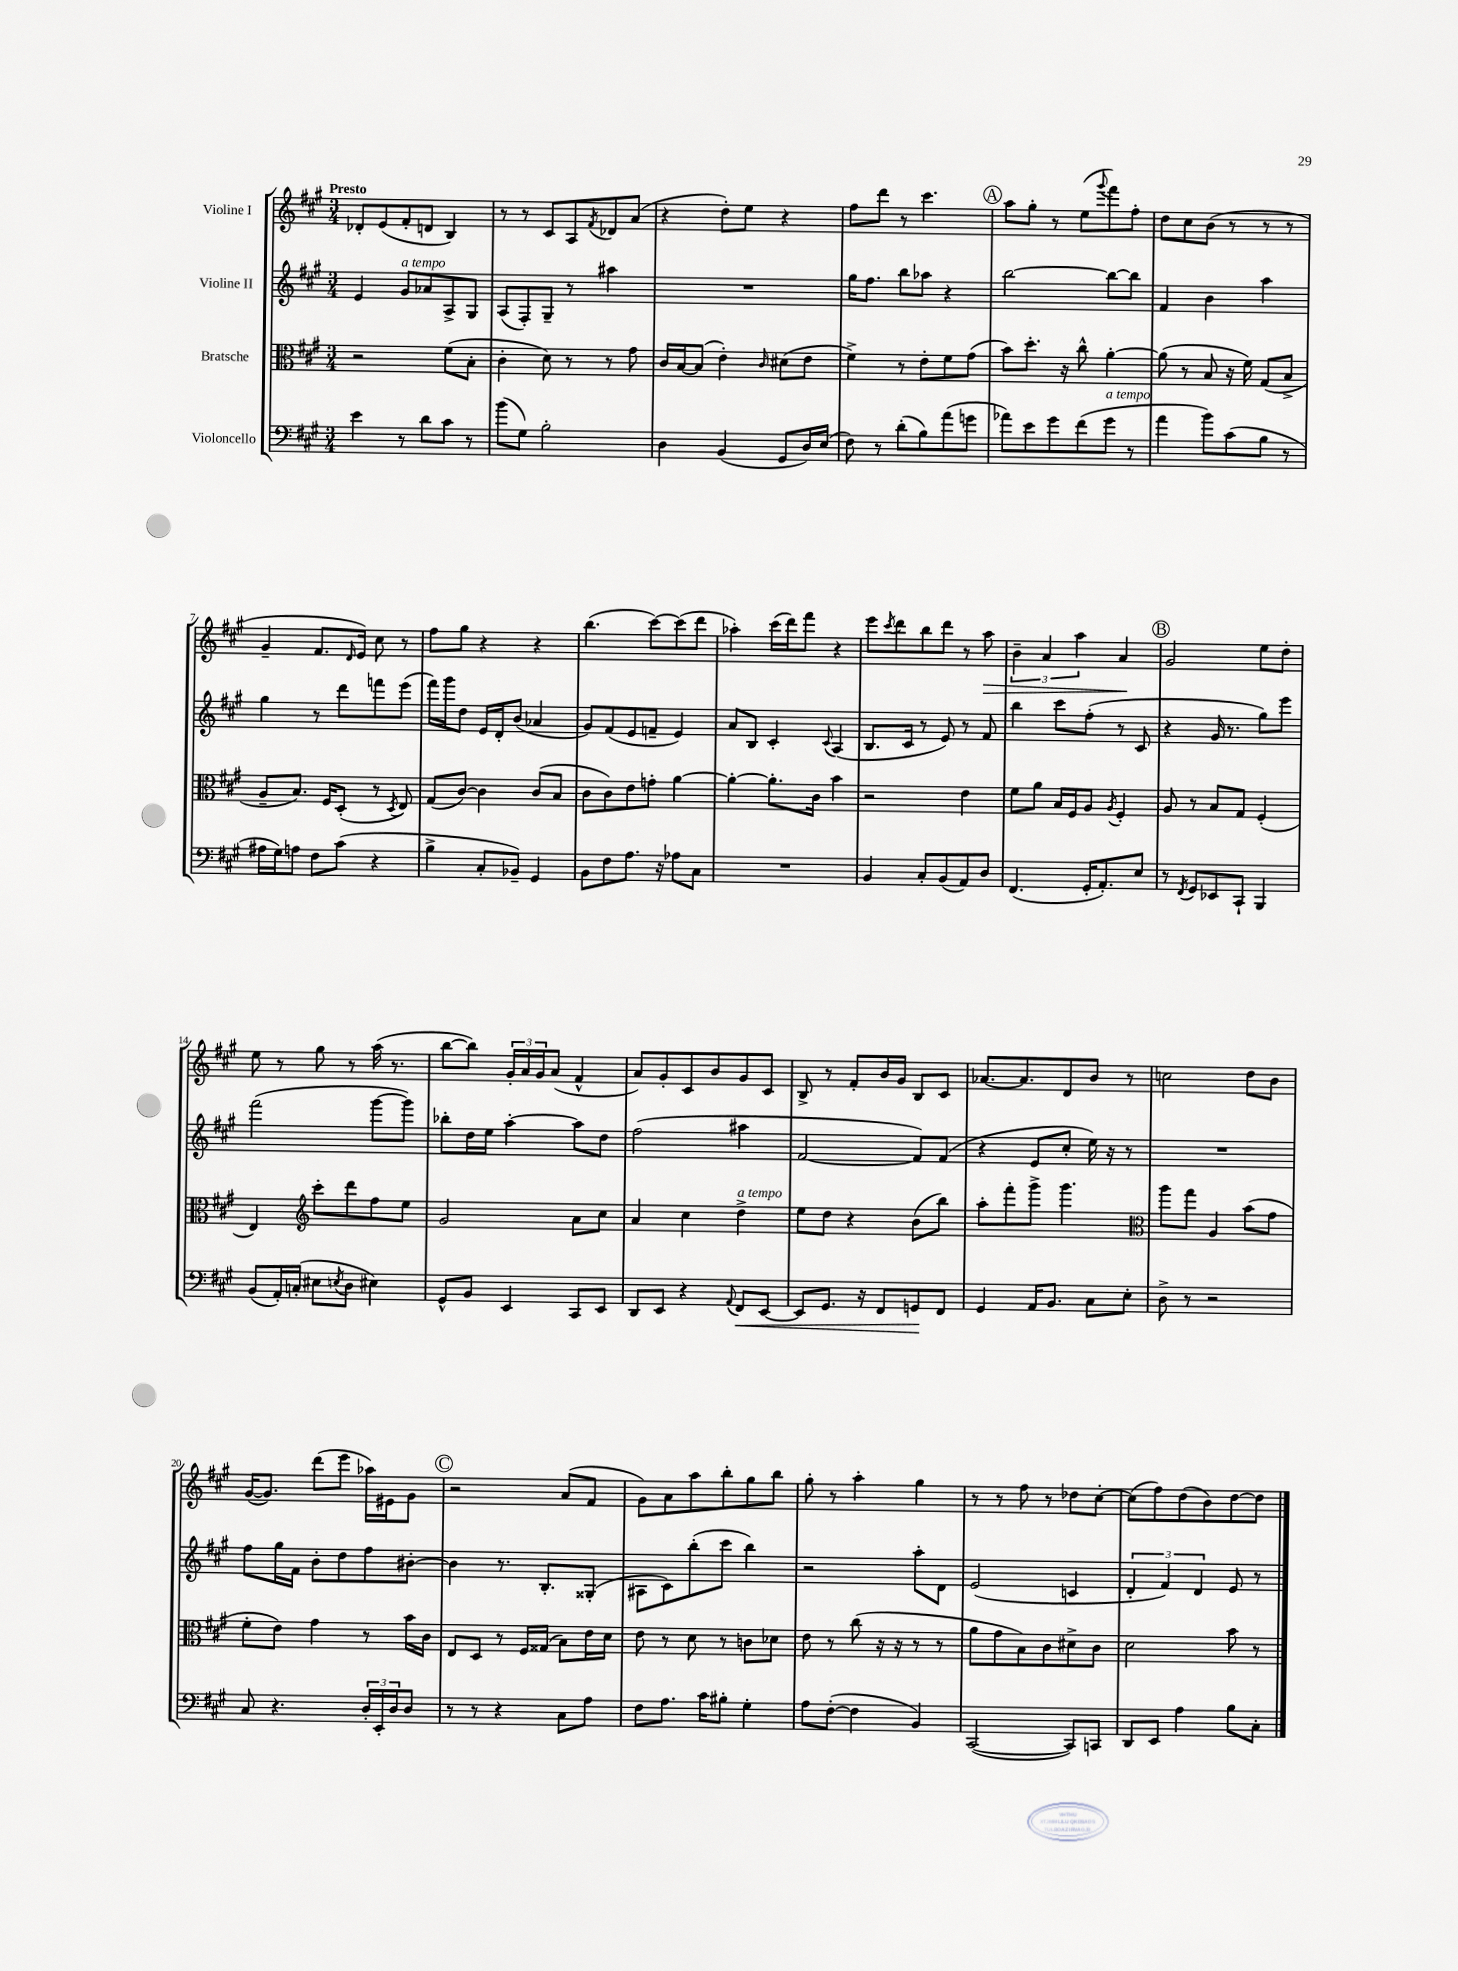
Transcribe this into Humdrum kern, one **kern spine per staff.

**kern	**kern	**kern	**kern
*staff4	*staff3	*staff2	*staff1
*clefF4	*clefC3	*clefG2	*clefG2
*k[f#c#g#]	*k[f#c#g#]	*k[f#c#g#]	*k[f#c#g#]
*M3/4	*M3/4	*M3/4	*M3/4
4e	2r	4e	8d-'
.	.	.	(8e
8r	.	8g#	8f#'
8d	.	8a-	8d
8c#	(8f#	8A^	4B)
8r	8B'	8G#	.
=	=	=	=
(8b	4c#'	(8A	8r
8G#)	.	8F#')	8r
2B'	8d)	8G#~	8c#
.	8r	8r	8A
.	.	.	8qf#
.	8r	4aa#	8d-
.	8g#	.	(8a
=	=	=	=
4D	16c#	2.r	4r
.	[16B	.	.
.	(8B]	.	.
(4BB	4e')	.	8dd')
.	.	.	8ee
.	16qqc#	.	.
8GG#	(8d#	.	4r
16D)	8e	.	.
(16E	.	.	.
=	=	=	=
8F#)	4f#^)	16gg#	8ff#
.	.	8.ff#	.
8r	.	.	8ddd
(8d'	8r	8bb	8r
8B)	8e'	8aa-	4.ccc#
(8a	8f#	4r	.
8g	(8g#	.	.
=	=	=	=
8a-)	8b)	[2bb	8aa
8e	8.dd'	.	8gg#'
8g#	.	.	8r
.	16r	.	.
(8f#	8cc#^^	.	(8ee
.	.	.	8qqggg#
8g#	[4a'	8bb_	8fff#)
8r	.	8bb]	8ff#'
=	=	=	=
4a	(8a]	4f#	8dd
.	8r	.	8cc#
8b)	8B	4b	(8b
(8c#	16r	.	8r
.	16f#)	.	.
8B	(8G#	4aa	8r
8r	8B^	.	8r
=	=	=	=
16A#	8A~	4gg#	4g#~
16G#)	.	.	.
8A	8.B)	.	.
8F#	.	8r	8.f#
.	16F#	.	.
(8c#	(8D'	8ddd	.
.	.	.	16qqd
.	.	.	16e)
4r	8r	8fff	8cc#
.	8qD	.	.
.	8E)	(8eee	8r
=	=	=	=
4B^	(8G#	16fff#)	8ff#
.	.	16ggg#	.
.	[8c#)	8dd	8gg#
8C#'	4c#]	16e	4r
.	.	16d'	.
8BB-~)	.	(8b	.
4GG#	(8c#	4a-	4r
.	8B	.	.
=	=	=	=
8BB	8c#	8g#)	(4.bb
8F#	8c#)	(8f#	.
8.A	8e	8e	.
.	8g'	8f~	[8ccc#)
16r	.	.	.
8A-	[4a	4e)	(8ccc#]
8C#	.	.	8ddd
=	=	=	=
2.r	4a'_	8a	4aa-')
.	.	8B	.
.	8.a']	4c#'	(16ccc#
.	.	.	16ddd)
.	.	.	8fff#
.	16c#	.	.
.	.	8qqc#	.
.	4b	(4A	4r
=	=	=	=
4BB	2r	8.B	8eee
.	.	.	8qccc#
.	.	.	8ddd
.	.	16c#	.
8C#'	.	8r	8bb
(8BB	.	8e)	8ddd
8AA)	4e	8r	8r
8D	.	8f#	8aa
=	=	=	=
(4.FF#	8f#	4bb	6b~
.	8a	.	.
.	.	.	6a
.	16B	8ccc#	.
.	16F#	.	.
.	.	.	6aa
16GG#'	8A	(8ff#'	.
8.AA')	.	.	.
.	8qA	.	.
.	4F#'	8r	4a
8E	.	8c#	.
=	=	=	=
8r	8A	4r	2g#
8qFF#	.	.	.
8GG#	8r	.	.
8EE-	8B	16g#	.
.	.	8.r	.
8CC#`	8G#	.	.
4BBB	(4F#'	8gg#)	8ee
.	.	8eee	8dd'
=	=	=	=
(8BB	4E)	(2fff#	8ee
16AA')	.	.	8r
(16C'	.	.	.
*	*clefG2	*	*
8E#	8ccc#'	.	8gg#
8qE	.	.	.
8D	8ddd	.	8r
4E#)	8ff#	[8ggg#	(16aa
.	.	.	8.r
.	8ee	8ggg#])	.
=	=	=	=
8GG#^^	2g#	8bb-'	[8bb
8BB	.	16dd	8bb])
.	.	16ee	.
4EE	.	[4aa'	24g#'
.	.	.	24a
.	.	.	24g#
.	.	.	(8a
8CC#	8a	8aa]	4f#^^
8EE	8cc#	8dd	.
=	=	=	=
8DD	4a	(2ff#	8a)
8EE	.	.	8g#'
4r	4cc#	.	8c#
.	.	.	8b
8qqAA	.	.	.
8FF#	4dd^	4aa#	8g#
[8EE	.	.	8c#
=	=	=	=
8EE]	8ee	[2f#	8B^
8.GG#	8dd	.	8r
.	4r	.	8f#'
16r	.	.	.
8FF#	.	.	16b
.	.	.	16g#
8GG	(8b	8f#])	8B
8FF#	8bb)	(8f#	8c#
=	=	=	=
4GG#	8aa'	4r	[8.a-
.	8fff#'	.	.
.	.	.	8.a-]
16AA	8ggg#^	8e	.
8.BB	.	.	.
.	4.ggg#	8cc#'	8d
8C#	.	16ee)	8b
.	.	16r	.
8E'	.	8r	8r
=	=	=	=
*	*clefC3	*	*
8D^	8aa	2.r	2cc
8r	8gg#	.	.
2r	4A	.	.
.	(8b	.	8dd
.	8g#	.	8b
=	=	=	=
8C#	8f#'	8ff#	([16g#
.	.	.	8.g#])
4.r	8e)	16gg#	.
.	.	16f#	.
.	4g#	8b'	(8ddd
.	.	8dd	8eee
24D'	8r	8ff#	16aa-)
24EE'	.	.	.
.	.	.	16e#
24D	.	.	.
8D	16b	[8b#'	8g#
.	16c#	.	.
=	=	=	=
8r	8E	4b#]	2r
8r	8D	.	.
4r	8r	8.r	.
.	16F#	.	.
.	(16G##	8.B'	.
8C#	8B)	.	(8a
8A	16e	(8G##'	8f#
.	16d	.	.
=	=	=	=
8F#	8e	8A#	8g#)
8.A	8r	8c#)	8a
.	8d	(8bb'	8aa
16c#	.	.	.
8B#'	8r	8ccc#	8bb'
4G#'	8c	4bb)	8gg#
.	8d-	.	8bb
=	=	=	=
8A	8e	2r	8gg#'
([8F#'	8r	.	8r
4F#]	(8cc#	.	4aa'
.	16r	.	.
.	16r	.	.
4BB)	8r	8aa'	4gg#
.	8r	8d	.
=	=	=	=
([2CC#	8a	(2e	8r
.	8g#	.	8r
.	8B)	.	8ff#
.	8c#	.	8r
8CC#])	8d#^	4c	8dd-
8CC	8c#	.	[8cc#'
=	=	=	=
8DD	2d	6d'	(8cc#]
8EE	.	.	8ff#)
.	.	6f#)	.
4A	.	.	(8dd
.	.	6d	.
.	.	.	8b)
8B	8b	8e	[8dd
8C#'	8r	8r	8dd]
==	==	==	==
*-	*-	*-	*-
